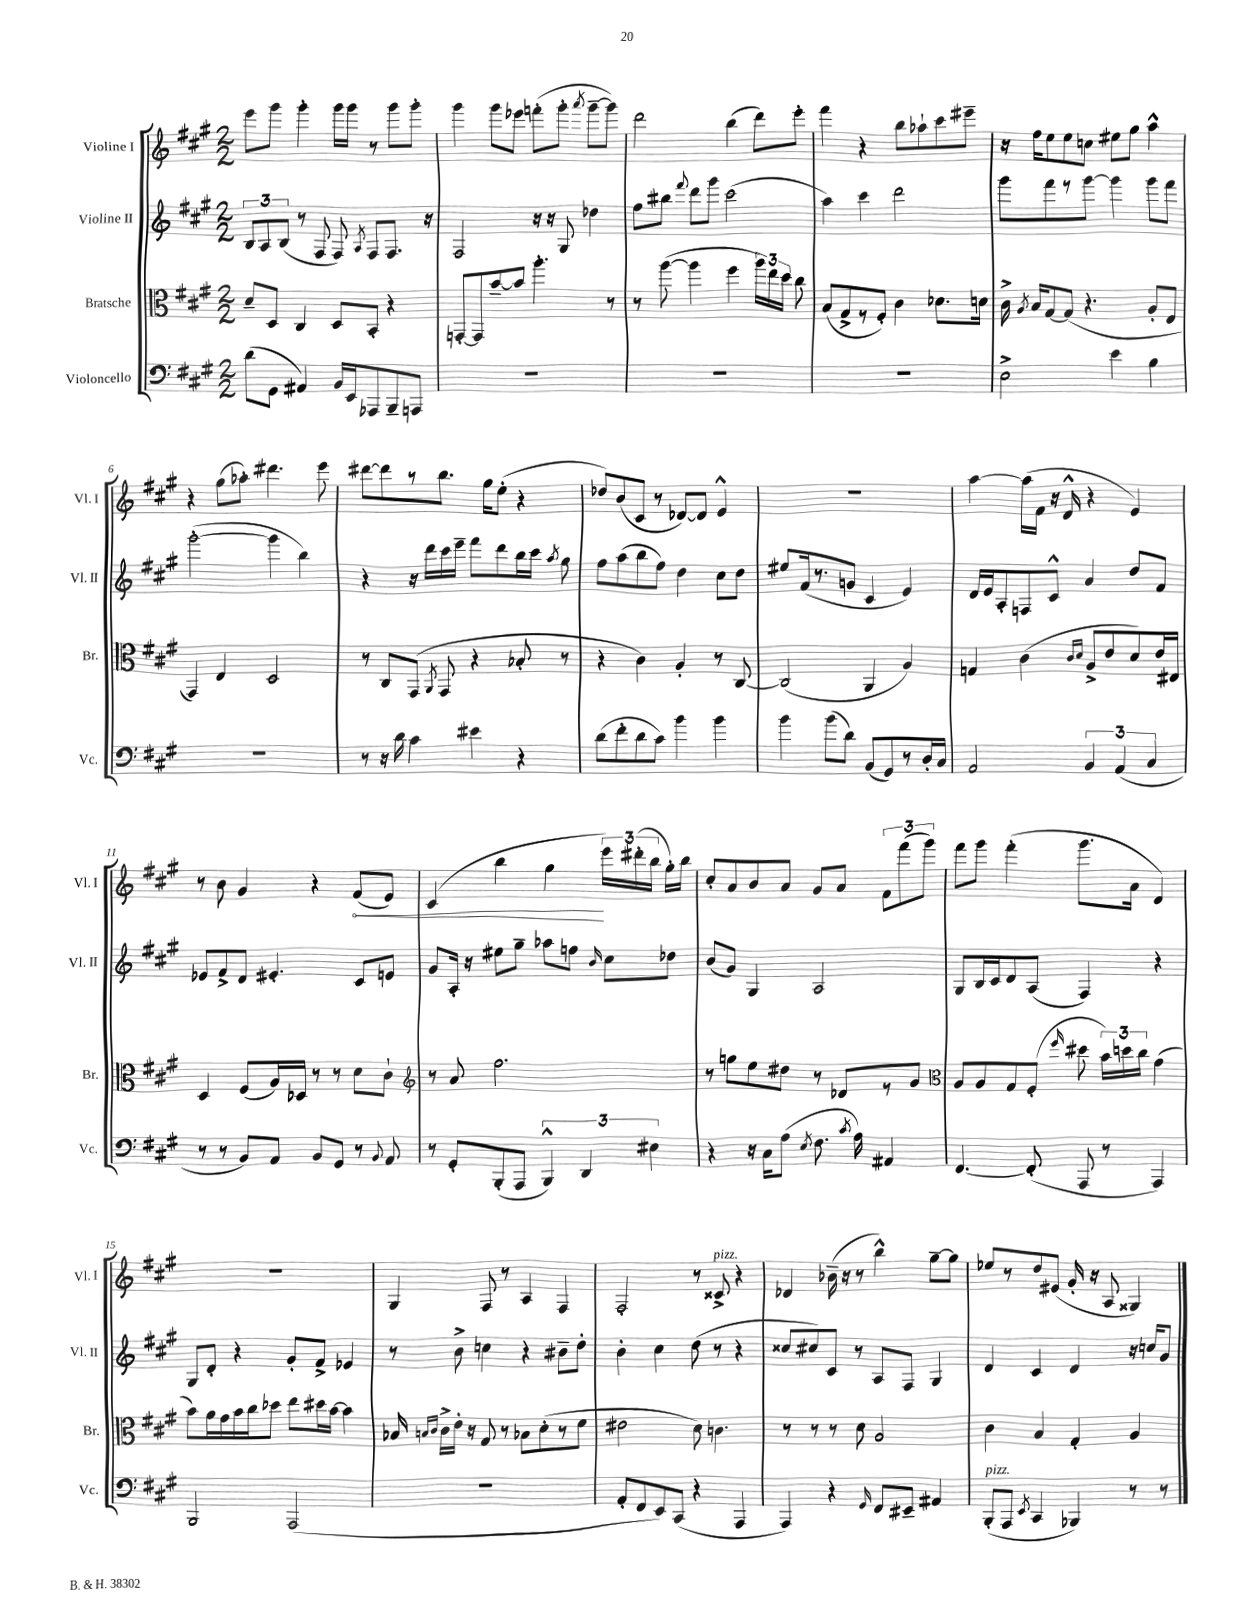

**kern	**kern	**kern	**kern
*staff4	*staff3	*staff2	*staff1
*clefF4	*clefC3	*clefG2	*clefG2
*k[f#c#g#]	*k[f#c#g#]	*k[f#c#g#]	*k[f#c#g#]
*M2/2	*M2/2	*M2/2	*M2/2
(8d	8d~	12B	8eee
.	.	12A	.
8GG#	8D	.	8ggg#
.	.	(12B	.
4AA#)	4C#	8r	4ggg#'
.	.	8F#	.
16BB	8D	8F#)	16ggg#
16EE	.	.	16ggg#
.	.	8qA	.
8AAA-	8BB'	8F#	8r
8BBB~	4r	8.F#	8ggg#
8AAA	.	.	8ggg#'
.	.	16r	.
=	=	=	=
1r	[8GG'	2F#	4ggg#
.	8GG]	.	.
.	[8b~	.	8ggg#
.	8b]	.	8eee-
.	4.aa'	16r	(8fff'
.	.	16r	.
.	.	8G#	8ggg#'
.	.	.	8qaaa
.	.	4dd-	[8ggg#~
.	8r	.	8ggg#])
=	=	=	=
1r	8r	8ff#	2ddd
.	([8aa	8bb#	.
.	.	8qqfff#	.
.	4aa]	8ddd	.
.	.	8ggg#	.
.	4ff#	(2ccc#	(4bb
.	24aa)	.	8ddd)
.	24ee	.	.
.	24dd	.	.
.	8cc#	.	8eee'
=	=	=	=
1r	(8B	4aa)	4fff#
.	8G#^	.	.
.	8r	4ccc#	4r
.	8F#')	.	.
.	4c#	2ddd	8bb
.	.	.	8aa-`
.	8.d-	.	8ccc#
.	.	.	8eee#~
.	16d	.	.
=	=	=	=
2E^	16c#^	8ggg#	16r
.	8qA	.	.
.	16B	.	16ff#
.	[8G#	8fff#	8ee
.	(8G#]	8r	8ee
.	4.r	[8ggg#	8cc
4e	.	4ggg#]	8ee#
.	.	.	8gg#
4B	8A'	8ggg#	4aa^^
.	8E	8fff#	.
=	=	=	=
1r	4GG#)	([2ggg#'	4r
.	4E	.	(8gg#
.	.	.	8aa-')
.	2D	4ggg#]	4.ddd#
.	.	4bb)	.
.	.	.	8eee
=	=	=	=
8r	8r	4r	[8ddd#
16r	8C#	.	8ddd#]
16d	.	.	.
4c#	(8GG#	16r	8r
.	.	16ddd	.
.	8qAA	.	.
.	8GG#	16ccc#	8.bb
.	.	16eee~	.
4e#	4r	8fff#	.
.	.	.	16gg#
.	.	8ddd	(8ee'
4r	8B-'	16bb	4r
.	.	16ccc#	.
.	.	8qaa	.
.	8r	8gg#	.
=	=	=	=
(8d	4r	8ff#	8dd-)
8f#'	.	(8aa	(8b
8d	4c#)	8bb	8c#
8c#)	.	8ff#)	8r
4b	4A'	4dd	[8d-)
.	.	.	8d-]
4b	8r	8cc#	4e^^
.	[8C#	8dd	.
=	=	=	=
4b	(2C#]	8ee#	1r
.	.	(16f#	.
.	.	8.r	.
(8b	.	.	.
8d)	.	8g	.
(8BB	4AA	4c#	.
8GG#)	.	.	.
8r	4A)	4e)	.
16D'	.	.	.
16C#	.	.	.
=	=	=	=
2AA	4G	16d	[4aa
.	.	16e	.
.	.	8A'	.
.	(4c#	8F	(16aa]
.	.	.	16f#
.	.	8c#^^	16r
.	.	.	16d^^
.	16qqc#	.	.
.	16qqd	.	.
6BB	8A^	4a	4r
.	8e	.	.
(6AA	.	.	.
.	8d)	8dd	4e)
6C#	.	.	.
.	16e	8f#	.
.	16E#	.	.
=	=	=	=
8r	4D	8e-	8r
8r	.	8f#^	8b
8BB)	(8F#	8d	4g#
8AA	16A)	4.e#'	.
.	16D-	.	.
8BB	8r	.	4r
8GG#	8r	.	.
8r	8d	8c#	(8f#
8qqBB	.	.	.
8AA	8c#`	8e	8e)
=	=	=	=
*	*clefG2	*	*
8r	8r	8g#	(4c#
8GG#'	8a	16A'	.
.	.	16r	.
(8BBB'	2.ff#	8ee#	4bb
8AAA	.	8gg#~	.
6BBB^^)	.	8aa-	4gg#
.	.	8ff	.
6DD	.	.	.
.	.	16qqb	.
.	.	8cc#	24eee)
.	.	.	(24ddd#'
6E#	.	.	24bb
.	.	8dd-	16gg#')
.	.	.	16bb
=	=	=	=
4r	8r	(8b	8cc#'
.	8gg	8g#)	8a
16r	8ee	4G#	8b
16C#	.	.	.
(8A	8dd#	.	8a
8qE	.	.	.
8.F#	8r	2A	8g#
.	8d-	.	8a
8qc#	.	.	.
16A)	.	.	.
4AA#	8r	.	12f#
.	.	.	(12fff#
.	8g#	.	.
.	.	.	12ggg#)
=	=	=	=
*	*clefC3	*	*
[4.FF#	8A	8G#	8fff#
.	8A	16B	8ggg#
.	.	16c#	.
.	8G#	8d	(4fff#'
(8FF#']	(8F#'	(8A	.
.	16qqff#	.	.
8AAA	8dd#	4F#)	8.ggg#
8r	24b)	.	.
.	24dd	.	.
.	.	.	16a
.	24cc#	.	.
4AAA)	(4g#	4r	4d)
=	=	=	=
2BBB	8b)	8G#	1r
.	16a	8d'	.
.	16g#	.	.
.	16b	4r	.
.	16cc#	.	.
.	8dd-	.	.
(2AAA	8ee	8g#'	.
.	16dd#	8f#^	.
.	[16b	.	.
.	4b]	4e-	.
=	=	=	=
1r	16B-	8r	4G#
.	16qqB	.	.
.	16qqc#	.	.
.	16c#^	.	.
.	16e'	8b^	.
.	16r	.	.
.	8G#	4cc	8F#
.	8r	.	8r
.	8B-	4r	4A
.	(8d'	.	.
.	8r	8b#~	4F#
.	8f#	8dd'	.
=	=	=	=
8AA'	2e#	4b'	2F#'
8FF#	.	.	.
8EE)	.	4cc#	.
(8CC#	.	.	.
4r	8d)	(8dd	8r
.	4.c	8r	8c##^
4AAA	.	4r	4r
=	=	=	=
4AAA)	8r	8cc##	4d-
.	8r	8cc#)	.
4r	8r	8c#	(16b-~
.	.	.	16r
.	8d	8r	8r
16qqGG#	.	.	.
8FF#	2A	8A	4bb^^)
8EE#~	.	8F#	.
4AA#	.	4G#	[8gg#~
.	.	.	8gg#]
=	=	=	=
(8BBB'	4c#	4d	8ee-
8AAA	.	.	8r
8qEE	.	.	.
4CC#	4B	4c#	8dd
.	.	.	(8e#
4BBB-)	4G#'	4d	16g#'
.	.	.	16r
.	.	.	8A
8r	4A	16r	4G##)
.	.	16cc	.
8r	.	8g#	.
==	==	==	==
*-	*-	*-	*-
